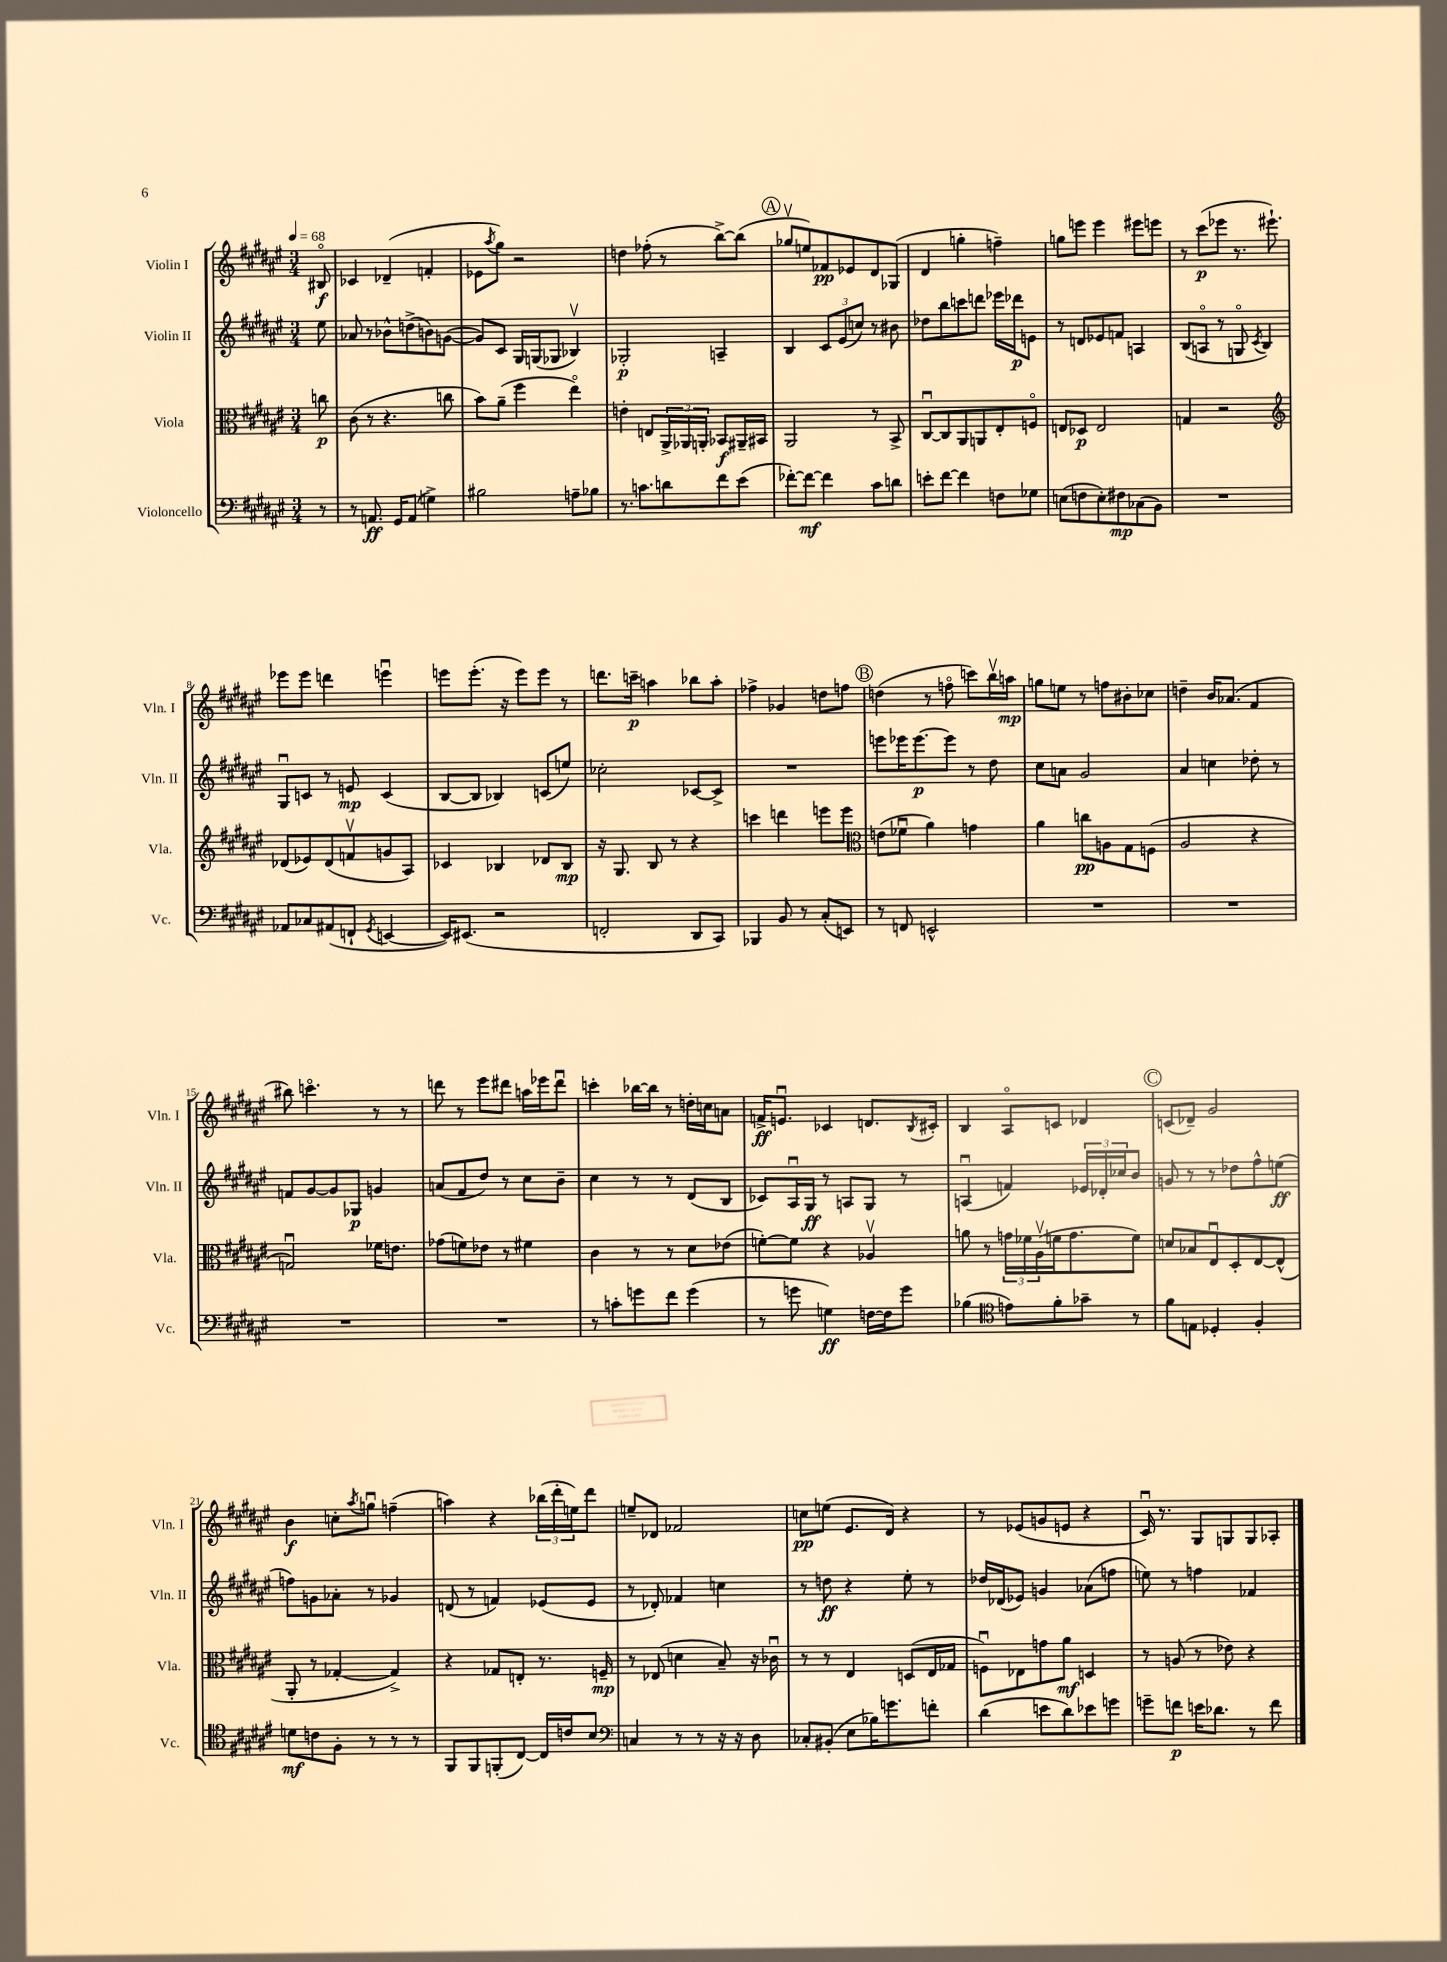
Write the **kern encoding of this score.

**kern	**dynam	**kern	**dynam	**kern	**dynam	**kern	**dynam
*part4	*part4	*part3	*part3	*part2	*part2	*part1	*part1
*staff4	*staff4	*staff3	*staff3	*staff2	*staff2	*staff1	*staff1
*I"Violoncello	*	*I"Viola	*	*I"Violin II	*	*I"Violin I	*
*I'Vc.	*	*I'Vla.	*	*I'Vln. II	*	*I'Vln. I	*
*clefF4	*	*clefC3	*	*clefG2	*	*clefG2	*
*k[f#c#g#d#a#e#]	*	*k[f#c#g#d#a#e#]	*	*k[f#c#g#d#a#e#]	*	*k[f#c#g#d#a#e#]	*
*M3/4	*	*M3/4	*	*M3/4	*	*M3/4	*
*MM68	*	*MM68	*	*MM68	*	*MM68	*
=	=	=	=	=	=	=	=
8r	.	8ccn\	p	8ee#\	.	8B#X/	f
=1	=1	=1	=1	=1	=1	=1	=1
8r	.	(8c#\	.	8a-X/	.	4c-X/	.
8.AAn/	ff	8r	.	8r	.	.	.
.	.	4.r	.	8b-X^^\L	.	(4d-X~/	.
16GG#/KL	.	.	.	.	.	.	.
(8AA/J	.	.	.	(8ddn^\	.	.	.
4Gn^\)	.	.	.	8bn\)	.	4fn'/	.
.	.	8ccn\	.	([8gn\J	.	.	.
=2	=2	=2	=2	=2	=2	=2	=2
2B#X\	.	8b\L)	.	8g/L])	.	8e-X\L	.
.	.	.	.	.	.	8qaa#/	.
.	.	(8a#~\J	.	8c#/J	.	8gg#\J)	.
.	.	4ff#\	.	16G#/LL	.	2r	.
.	.	.	.	(16Gn/J	.	.	.
.	.	.	.	8G-X/J	.	.	.
8An~\L	.	4ee#\)	.	4B-Xv/)	.	.	.
8B-X\J	.	.	.	.	.	.	.
=3	=3	=3	=3	=3	=3	=3	=3
8.r	.	4en'\	.	2G-X'/	p	4ddn\	.
8.cn\L	.	.	.	.	.	.	.
.	.	8En/L	.	.	.	(8ff-X'\	.
8dn\	.	24AA#^/L	.	.	.	8r	.
.	.	24AA-X/	.	.	.	.	.
.	.	24AAn'/JJ	.	.	.	.	.
8f#\	.	8BB-X/L	f	4An~/	.	[8bb^\L)	.
(8e#\J	.	16AA#X~/L	.	.	.	(8bb\J]	.
.	.	16BB#X/JJ	.	.	.	.	.
!!LO:REH:place=s1:t=A
=4	=4	=4	=4	=4	=4	=4	=4
[8f-X'\L)	.	2AA#/	.	4B/	.	8gg-Xv/L	.
8f-\J_	mf	.	.	.	.	8een/)	.
4f-\]	.	.	.	12c#/L	.	8f-X/	pp
.	.	.	.	(12e#/	.	.	.
.	.	.	.	.	.	8e-X/	.
.	.	.	.	12ccn/J)	.	.	.
8c#\L	.	8r	.	8r	.	8d#/	.
8dn\J	.	8BB^/	.	8b#X\	.	(8G-X/J	.
=5	=5	=5	=5	=5	=5	=5	=5
8en'\L	.	[8C#u/L	.	8dd-X\L	.	4d#/	.
[8f#\J	.	8C#/]	.	8bb\	.	.	.
4f#\]	.	8AA#/	.	8cccn\	.	4ggn'\	.
.	.	8AAn/	.	8dddn\J	.	.	.
8Fn\L	.	8E#'/	.	16eee-X\LL	.	4ffn~\)	.
.	.	.	.	16ddd-X\J	p	.	.
8G-X\J	.	8Fn/J	.	8en\J	.	.	.
=6	=6	=6	=6	=6	=6	=6	=6
(8En\L	.	8En/L	.	8r	.	8ggn\L	.
8Fn\	.	8D-X/J	p	8dn/L	.	8eeen\J	.
8E'\)	.	2E/	.	8e-X/	.	4eee\	.
8F#X\	mp	.	.	8fn/J	.	.	.
(8C-X\	.	.	.	4An/	.	8eee#X\L	.
8BB\J)	.	.	.	.	.	8eeen\J	.
=7	=7	=7	=7	=7	=7	=7	=7
2.r	.	4Gn/	.	(8B/L	.	8r	.
.	.	.	.	8An/J	.	(8ccc#\L	p
.	.	2r	.	8r	.	8eee-X\J	.
.	.	.	.	8Gn/	.	8.r	.
.	.	.	.	8qc#/	.	.	.
.	.	.	.	4B/)	.	.	.
.	.	.	.	.	.	8.eee#X`\)	.
!!LO:LB:g=z
=8	=8	=8	=8	=8	=8	=8	=8
*	*	*clefG2	*	*	*	*	*
8AA-X/L	.	(8d-X/L	.	8G#u/L	.	8eee-X\L	.
8C-X/	.	8e-X/)	.	8cn/J	.	8eee-\J	.
(8AA#X/	.	(8d-/	.	8r	.	4dddn\	.
8FFn`/J	.	8fnv/	.	8en/	mp	.	.
8qGG#/	.	.	.	.	.	.	.
[4EEn/	.	8gn/	.	(4c/	.	4eeenu\	.
.	.	8A#/J)	.	.	.	.	.
=9	=9	=9	=9	=9	=9	=9	=9
16EE/KL])	.	4c-X/	.	[8B/L	.	8eeen\L	.
(8.EE#X/J	.	.	.	.	.	.	.
.	.	.	.	8B/J]	.	(8.eee'\J	.
2r	.	4B-X/	.	4B-X/)	.	.	.
.	.	.	.	.	.	16r	.
.	.	.	.	.	.	8eee\L)	.
.	.	8d-X/L	.	(8cn/L	.	8eee\J	.
.	.	8B-/J	mp	8een/J)	.	8r	.
=10	=10	=10	=10	=10	=10	=10	=10
2FFn'/	.	16r	.	2cc-X'\	.	8.dddn\L	.
.	.	8.G#/	.	.	.	.	.
.	.	.	.	.	.	16cccn~\Jk	p
.	.	8B/	.	.	.	4aan\	.
.	.	8r	.	.	.	.	.
8DD#/L	.	4r	.	[8c-X/L	.	8bb-X\L	.
8CC#/J)	.	.	.	8c-^/J]	.	8aa'\J	.
=11	=11	=11	=11	=11	=11	=11	=11
4BBB-X/	.	4cccn\	.	2.r	.	4ff-X^\	.
8BB/	.	4dddn\	.	.	.	4g-X/	.
8r	.	.	.	.	.	.	.
(8C#'/L	.	8eeen\L	.	.	.	8ddn\L	.
8EEn/J)	.	8eee\J	.	.	.	8ffn\J	.
!!LO:REH:place=s1:t=B
=12	=12	=12	=12	=12	=12	=12	=12
*	*	*clefC3	*	*	*	*	*
8r	.	(8en\L	.	8eeen\L	.	(4ddn\	.
8FFn/	.	8f-Xu\J	.	16eee-X\K	.	.	.
.	.	.	.	[8.eee-\	p	.	.
2EEn^^/	.	4a#\)	.	.	.	8r	.
.	.	.	.	8eee-\J]	.	8ffn\	.
.	.	4gn\	.	8r	.	8cccn\L)	.
.	.	.	.	8dd#\	.	16bbv\L	.
.	.	.	.	.	.	16aan\JJ	mp
=13	=13	=13	=13	=13	=13	=13	=13
2.r	.	4a#\	.	8cc#\L	.	8ggn\L	.
.	.	.	.	8an\J	.	8een\J	.
.	.	8ccn\L	pp	2g#/	.	8r	.
.	.	8An\	.	.	.	8ffn\L	.
.	.	8G#\	.	.	.	8b#X'\	.
.	.	(8Fn\J	.	.	.	8cc-X\J	.
=14	=14	=14	=14	=14	=14	=14	=14
2.r	.	2A#/	.	4a#/	.	4ddn~\	.
.	.	.	.	4ccn\	.	16b/KL	.
.	.	.	.	.	.	(8.a-X/J	.
.	.	4r	.	8dd-X'\	.	4f#/	.
.	.	.	.	8r	.	.	.
!!LO:LB:g=z
=15	=15	=15	=15	=15	=15	=15	=15
2.r	.	2Gnu/)	.	8fn/L	.	8bb#X\)	.
.	.	.	.	[8g#/	.	4.cccn\	.
.	.	.	.	8g#/]	.	.	.
.	.	.	.	8G-X/J	p	.	.
.	.	16f-X\KL	.	4gn/	.	8r	.
.	.	8.en\J	.	.	.	.	.
.	.	.	.	.	.	8r	.
=16	=16	=16	=16	=16	=16	=16	=16
2.r	.	(8g-X\L	.	(8an/L	.	8dddn\	.
.	.	8fn\)	.	8f#/	.	8r	.
.	.	8e-X\J	.	8dd#/J)	.	8eee#\L	.
.	.	8r	.	8r	.	8ddd#X\J	.
.	.	4f#X\	.	8cc#\L	.	16aan\LL	.
.	.	.	.	.	.	16eee-X\J	.
.	.	.	.	8b~\J	.	8ddd#u\J	.
=17	=17	=17	=17	=17	=17	=17	=17
8r	.	4c#\	.	4cc#\	.	4cccn'\	.
8cn'\L	.	.	.	.	.	.	.
8gn\	.	8r	.	8r	.	[16bb-X\LL	.
.	.	.	.	.	.	16bb-\JJ]	.
8f#\J	.	8r	.	8r	.	8r	.
(4g\	.	8d#\L	.	(8d#/L	.	16ddn'\LL	.
.	.	.	.	.	.	16ccn\J	.
.	.	(8e-X\J	.	8B/J	.	8an\J	.
=18	=18	=18	=18	=18	=18	=18	=18
8r	.	[8fn'\L)	.	8c-X/L)	.	16fn^/KL	ff
.	.	.	.	.	.	8.enu/J	.
8gn\	.	8f\J]	.	16A#u/L	.	.	.
.	.	.	.	16G#/JJ	ff	.	.
4Gn\)	ff	4r	.	8r	.	4c-X/	.
.	.	.	.	8An/L	.	.	.
[16Fn\LL	.	4A-Xv/	.	8G#/J	.	8.dn/L	.
16F\J]	.	.	.	.	.	.	.
8g\J	.	.	.	8r	.	.	.
.	.	.	.	.	.	8qB/	.
.	.	.	.	.	.	16c#X'/Jk	.
=19	=19	=19	=19	=19	=19	=19	=19
(4B-X\	.	8an\	.	(4Anu/	.	4B/	.
.	.	8r	.	.	.	.	.
*clefC4	*	*	*	*	*	*	*
8en\L)	.	24gn\LL	.	4fn/)	.	8A#/L	.
.	.	24f-X\	.	.	.	.	.
.	.	(24A#v\	.	.	.	.	.
8f#'\	.	16fn\J	.	.	.	8cn/J	.
.	.	8.g\	.	.	.	.	.
8g-X~\J	.	.	.	24e-X/LL	.	4d-X/	.
.	.	.	.	24d-X'/	.	.	.
.	.	.	.	24cc-X/J	.	.	.
8r	.	8f\J)	.	8b/J	.	.	.
!!LO:REH:place=s1:t=C
=20	=20	=20	=20	=20	=20	=20	=20
8f#\L	.	8dn/L	.	8gn/	.	(8cn/L	.
8En\J	.	8B-X/	.	8r	.	8d-X~/J)	.
4D-X'/	.	8E#u/	.	8r	.	2g#/	.
.	.	8D#'/	.	8dd-X\L	.	.	.
4F#'/	.	[8E#/	.	8ff#^^\	.	.	.
.	.	(8E#^^/J]	.	(8een\J	ff	.	.
!!LO:LB:g=z
=21	=21	=21	=21	=21	=21	=21	=21
8dn\L	mf	8AA#'/	.	8ffn\L)	.	4b\	f
8cn\	.	8r	.	8gn\	.	.	.
8F#'\J	.	[4G-X'/	.	8a-X'\J	.	8ccn'\L	.
.	.	.	.	.	.	8qaa#/	.
8r	.	.	.	8r	.	8ggnu\J	.
8r	.	4G-^/])	.	4g-X/	.	(4ffn~\	.
8r	.	.	.	.	.	.	.
=22	=22	=22	=22	=22	=22	=22	=22
8FF#/L	.	4r	.	(8dn/	.	4aan\)	.
8FF#/	.	.	.	8r	.	.	.
(8FFn'/	.	8G-X/L	.	4fn/)	.	4r	.
[8C#/J)	.	8En'/J	.	.	.	.	.
16C#/LL]	.	8.r	.	(8e-X/L	.	(24bb-X\LL	.
.	.	.	.	.	.	24ddd#'\	.
16cn/J	.	.	.	.	.	.	.
.	.	.	.	.	.	24een\J)	.
8B/J	.	.	.	8e-/J	.	8ddd#\J	.
.	.	16Fn~/	mp	.	.	.	.
=23	=23	=23	=23	=23	=23	=23	=23
*clefF4	*	*	*	*	*	*	*
4Cn/	.	8r	.	8r	.	8een~/L	.
.	.	(8E-X/	.	8d-X'/)	.	8d-X/J	.
8r	.	4dn\	.	4f-X/	.	2f-X/	.
8r	.	.	.	.	.	.	.
16r	.	8B~/)	.	4ccn\	.	.	.
16r	.	.	.	.	.	.	.
8D#\	.	16r	.	.	.	.	.
.	.	16c-Xu\	.	.	.	.	.
=24	=24	=24	=24	=24	=24	=24	=24
8C-X'/L	.	8r	.	8r	.	8ccn\L	pp
(8BB#X'/J	.	8r	.	8ddn\	ff	(8een\J	.
8E#\L	.	4E#/	.	4r	.	8.e#/L	.
16B-X\K)	.	.	.	.	.	.	.
8.gn\	.	.	.	.	.	16d#/Jk)	.
.	.	(8Dn/L	.	8ee#'\	.	4r	.
8fn'\J	.	16E#/L	.	8r	.	.	.
.	.	16G-X/JJ	.	.	.	.	.
=25	=25	=25	=25	=25	=25	=25	=25
(4d#\	.	8Fnu\L)	.	16dd-X/LL	.	8r	.
.	.	.	.	(16d-X/J	.	.	.
.	.	8E-X\	.	8e-X/J)	.	(8e-X/L	.
8en\L	.	8gn\	.	4gn/	.	8gn/	.
8d#\)	.	8a#\J	mf	.	.	8en/J	.
8e-X\	.	4Dn/	.	(8a-X\L	.	4r	.
8gn\J	.	.	.	8ffn\J	.	.	.
=26	=26	=26	=26	=26	=26	=26	=26
8gn~\L	.	8r	.	8een\)	.	16c#u/)	.
.	.	.	.	.	.	8.r	.
8fn\J	p	(8An/	.	8r	.	.	.
16en\KL	.	8r	.	4ffn\	.	8G#/L	.
8.d-X\J	.	.	.	.	.	.	.
.	.	8e-X\)	.	.	.	8Gn/	.
8r	.	4r	.	4f-X/	.	8G/	.
8f\	.	.	.	.	.	8A-X'/J	.
==	==	==	==	==	==	==	==
*-	*-	*-	*-	*-	*-	*-	*-
